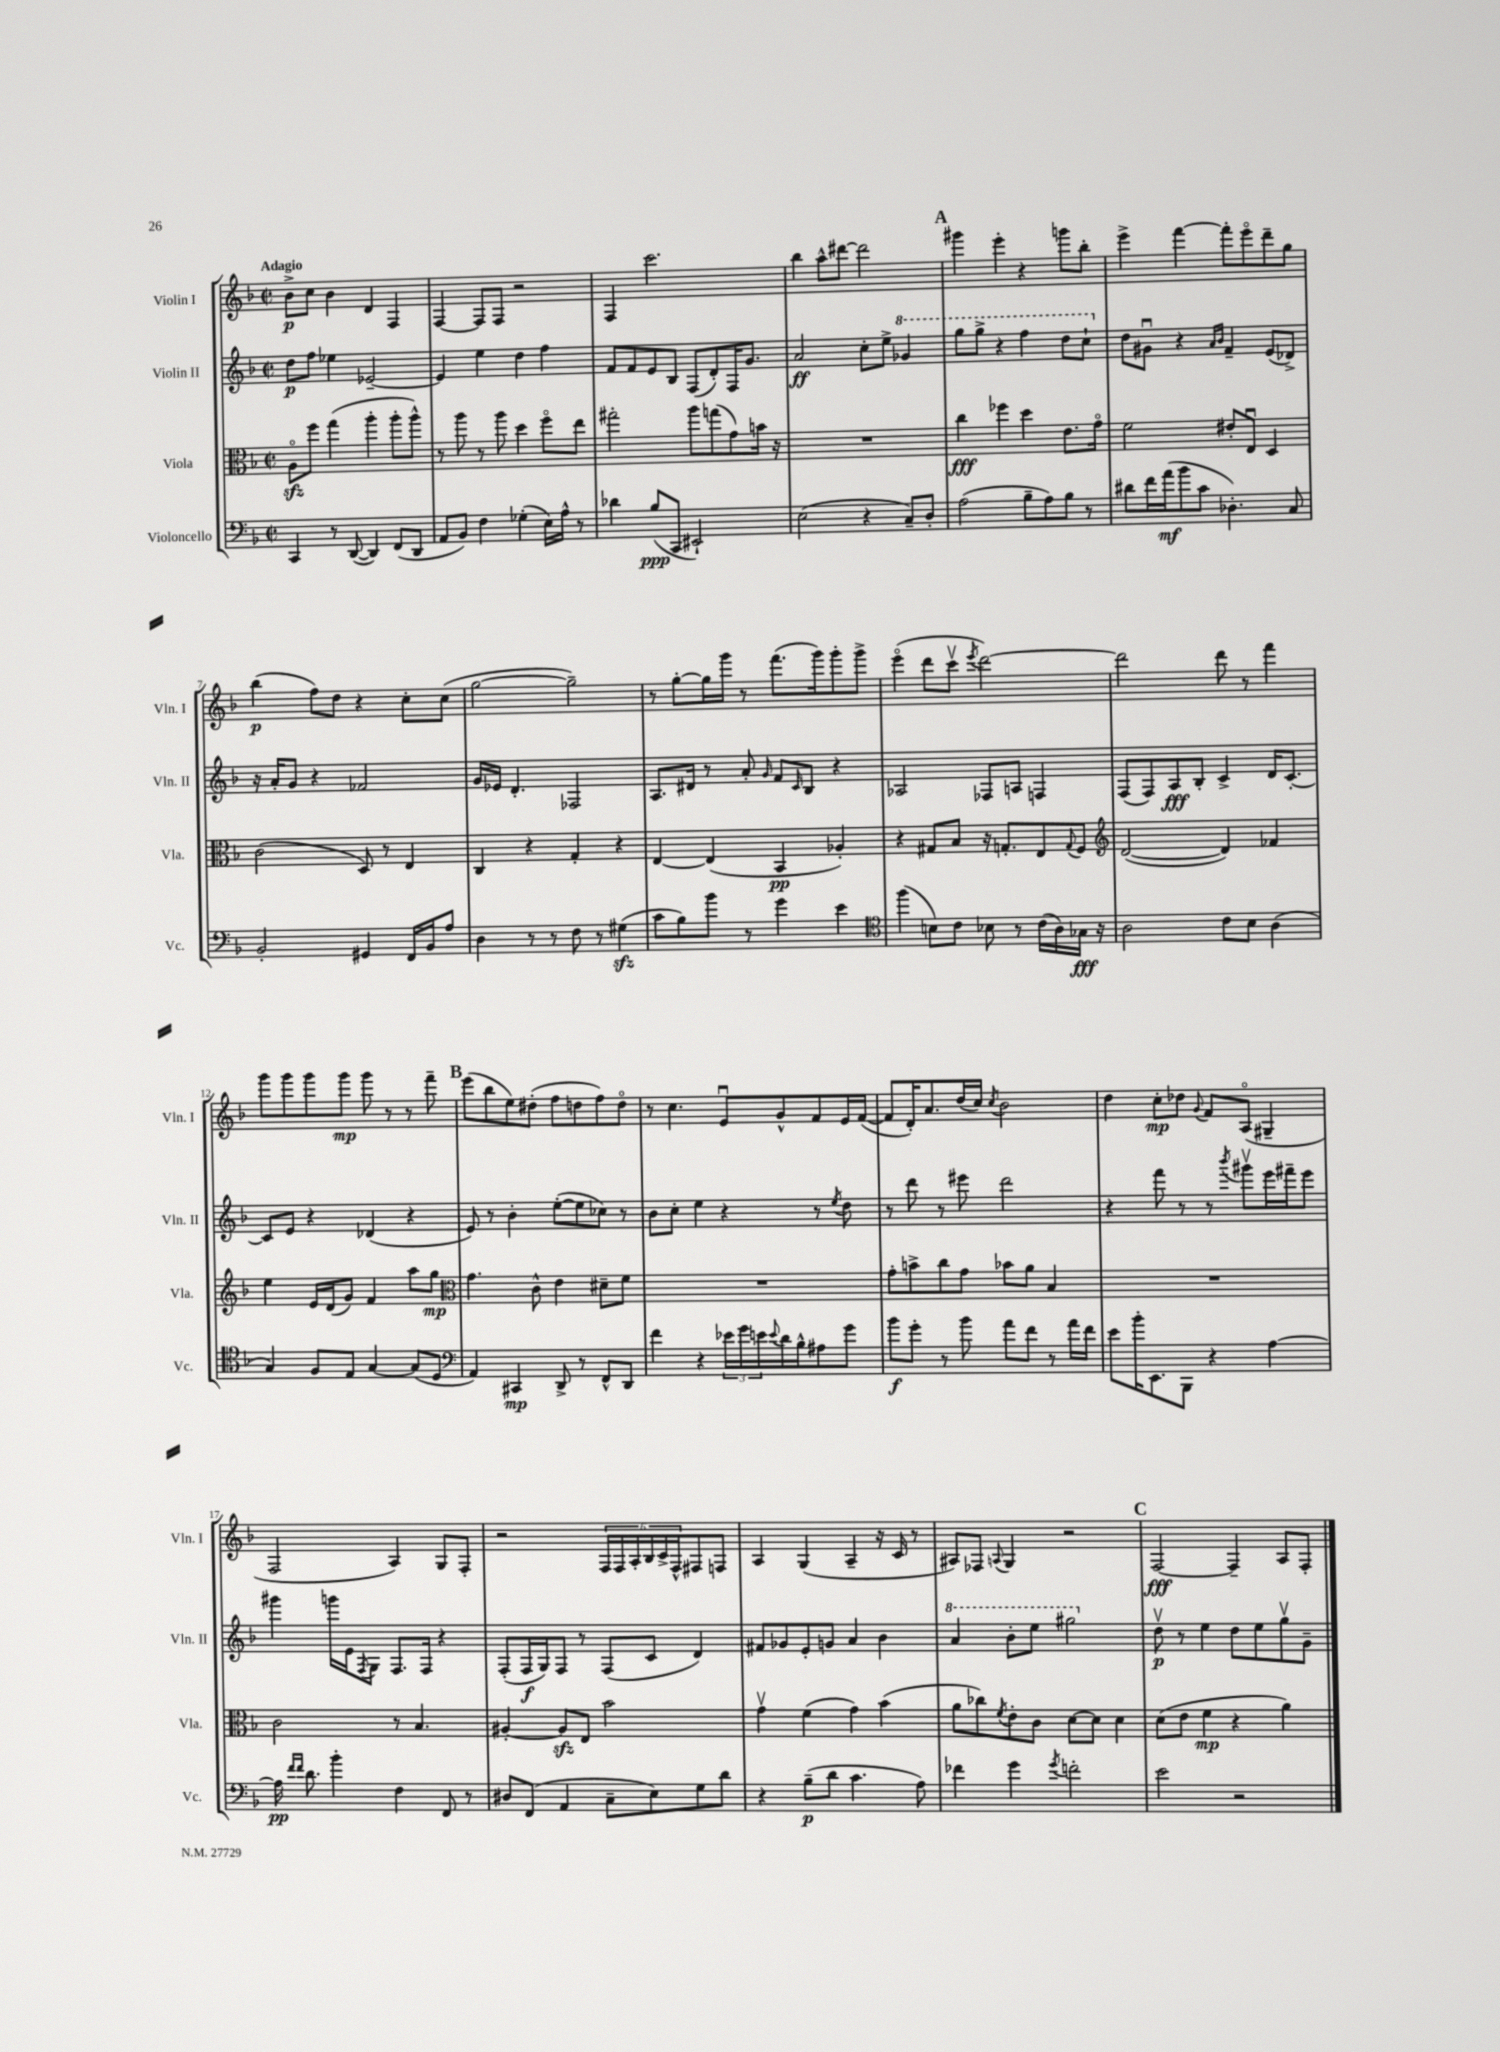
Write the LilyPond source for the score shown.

<<
\new StaffGroup <<
\new Staff = "s0" \with { instrumentName = "Violin I" shortInstrumentName = "Vln. I" } {
    \clef treble \key f \major \defaultTimeSignature \time 2/2 \tempo "Adagio"
    bes'8->\p c''8 bes'4 d'4 f4 |
    f4~ f8 f8 r2 |
    f4 c'''2. |
    bes''4 a''8-^ dis'''8~ dis'''2 |
    \mark \markup { \bold "A" } gis'''4 e'''4-. r4 g'''8 bes''8-. |
    e'''4-> f'''4~ f'''8-. e'''8\flageolet d'''8-- g''8 |
    bes''4\p( f''8) d''8 r4 c''8-. c''8( |
    g''2~ g''2--) |
    r8 g''8~-. g''16 g'''16 r8 f'''8.( g'''16) g'''8-. g'''8-> |
    e'''4\flageolet( d'''8 c'''8\upbow \acciaccatura { e'''8 } d'''2~) |
    d'''2 d'''8 r8 f'''4 |
    g'''8 g'''8 g'''8 g'''8\mp g'''8 r8 r8 f'''8-- |
    \mark \markup { \bold "B" } e'''8( bes''8 e''8) dis''8-.( f''8 d''8 f''8) d''8\flageolet |
    r8 c''4. e'8\downbow g'8-^ f'8 e'16 f'16~( |
    f'8 d'16-.) a'8. d''16( c''16) \acciaccatura { c''8 } bes'2 |
    d''4 c''8-.\mp des''8 \appoggiatura { g'8 } f'8 a8\flageolet( gis4-- |
    f2 a4) g8 f8-. |
    r2 \tuplet 6/4 { f16 f16 a16-. bes16 c'16-> f16-^ } fis8 f8 |
    a4 g4( a4-- r16 c'16 r8 |
    ais8) fes8 \appoggiatura { a8 } g4 r2 |
    \mark \markup { \bold "C" } f2~\fff f4-- a8 f8-. \bar "|." |
}
\new Staff = "s1" \with { instrumentName = "Violin II" shortInstrumentName = "Vln. II" } {
    \clef treble \key f \major \defaultTimeSignature \time 2/2
    d''8\p f''8 ees''4 ees'2~-- |
    ees'4 e''4 d''4 f''4 |
    f'8 f'8 e'8 bes8 f8( d'8-.) f16 g'8. |
    a'2\ff c''8-. e''8-> \ottava #1 ges''4 |
    \mark \markup { \bold "A" } g'''8 g'''8-> r4 f'''4 d'''8 c'''8-! \ottava #0 |
    d''8 gis'8\downbow r4 \grace { a'16 bes'16 } f'4-- e'8( des'8->) |
    r16 a'16-. g'8 r4 fes'2 |
    g'16 ees'16 d'4.-. fes2 |
    a8. dis'16 r8 a'8-. \grace { g'16 } f'8 \grace { c'16 } bes8 r4 |
    aes2 fes8 a8 f4 |
    f8( f8) a8\fff bes8-. c'4-> d'16 c'8.~-. |
    c'8 e'8 r4 des'4( r4 |
    \mark \markup { \bold "B" } e'8) r8 bes'4-. e''8~-.( e''8 ces''8) r8 |
    bes'8 c''8-. e''4 r4 r8 \acciaccatura { e''8 } d''8 |
    r8 d'''8 r8 eis'''8 d'''2 |
    r4 f'''8 r8 r8 \acciaccatura { bes'''8 } gis'''8\upbow e'''16 fis'''16-- e'''8 |
    gis'''4 g'''16 e'16 \acciaccatura { f8 } g8 f8. f16 r4 |
    f8-.( f16\f g16) f8 r8 f8( c'8 d'4) |
    fis'8 ges'8 e'8-. g'8 a'4 bes'4 |
    \ottava #1 a''4 bes''8-. e'''8 gis'''2 \ottava #0 |
    \mark \markup { \bold "C" } d''8\upbow\p r8 e''4 d''8 e''8 g''8\upbow g'8-- \bar "|." |
}
\new Staff = "s2" \with { instrumentName = "Viola" shortInstrumentName = "Vla." } {
    \clef alto \key f \major \defaultTimeSignature \time 2/2
    a8\flageolet\sfz f''8 g''4( a''4-. a''8-. a''8-^) |
    r8 a''8 r8 a''8 d''4 f''8\flageolet e''8 |
    gis''2-. a''8 g''8( g'8) b'16 r16 |
    R1 |
    \mark \markup { \bold "A" } c''4\fff fes''4 d''4 e'8. g'16\flageolet |
    f'2 eis'8-. e8\downbow d4 |
    c'2( d8) r8 e4 |
    c4 r4 g4-. r4 |
    e4~ e4( bes,4\pp aes4-.) |
    r4 gis8 bes8 r16 g8.-. e8 \appoggiatura { g8 } f8 |
    \clef treble d'2~( d'4) fes'4 |
    e''4 e'16 d'16( g'8) f'4 a''8 g''8\mp |
    \mark \markup { \bold "B" } \clef alto g'4. c'8-^ e'4 dis'8-- f'8 |
    R1 |
    g'8-. b'8-> c''8 g'8 bes'8 a'8 bes4 |
    R1 |
    c'2 r8 bes4. |
    ais4~-. ais8\sfz e8 bes'2 |
    g'4\upbow f'4( g'4) bes'4( |
    a'8 ces''8) \acciaccatura { f'8 } e'8-. c'8 d'8~ d'8 d'4 |
    \mark \markup { \bold "C" } d'8( e'8 f'4\mp r4 a'4) \bar "|." |
}
\new Staff = "s3" \with { instrumentName = "Violoncello" shortInstrumentName = "Vc." } {
    \clef bass \key f \major \defaultTimeSignature \time 2/2
    c,4 r8 d,8~( d,4) f,8( d,8 |
    a,8 bes,8) f4 ges4-.( e16) a16-^ r8 |
    des'4 bes8\ppp( c,8 eis,2-!) |
    e2( r4 c8--) d8-. |
    \mark \markup { \bold "A" } a2( bes8-- a8) bes8 r8 |
    dis'8 f'16 a'16\mf( bes'8 c'8 des4.-.) c8 |
    bes,2-. gis,4 f,16 bes,16 a8 |
    d4 r8 r8 f8 r8 gis4\sfz( |
    c'8 bes8) bes'8 r8 g'4 e'4 |
    \clef tenor f''4( b8) c'8 bes8 r8 c'16( a16) ges16\fff r16 |
    a2 c'8 bes8 a4( |
    g4) f8 e8 g4~ g8( d8 |
    \mark \markup { \bold "B" } \clef bass a,4) cis,4\mp d,8-> r8 f,8-^ d,8 |
    f'4 r4 \tuplet 3/2 { ees'16 g'16 e'16 } \appoggiatura { e'8 } d'16 bes16-^ ais8 g'8 |
    bes'8\f g'8-. r8 bes'8 a'8 f'8 r8 a'16 f'16 |
    e'8 bes'16-. e,8. bes,,8 r4 a4~ |
    a16\pp \grace { f'16 f'16 } d'8. bes'4-. f4 f,8 r8 |
    dis8 f,8( a,4 c8-- e8) g8 d'8 |
    r4 bes8--\p( d'8 c'4. a8) |
    fes'4 g'4 \acciaccatura { g'8 } f'2-. |
    \mark \markup { \bold "C" } e'2 r2 \bar "|." |
}
>>
>>
